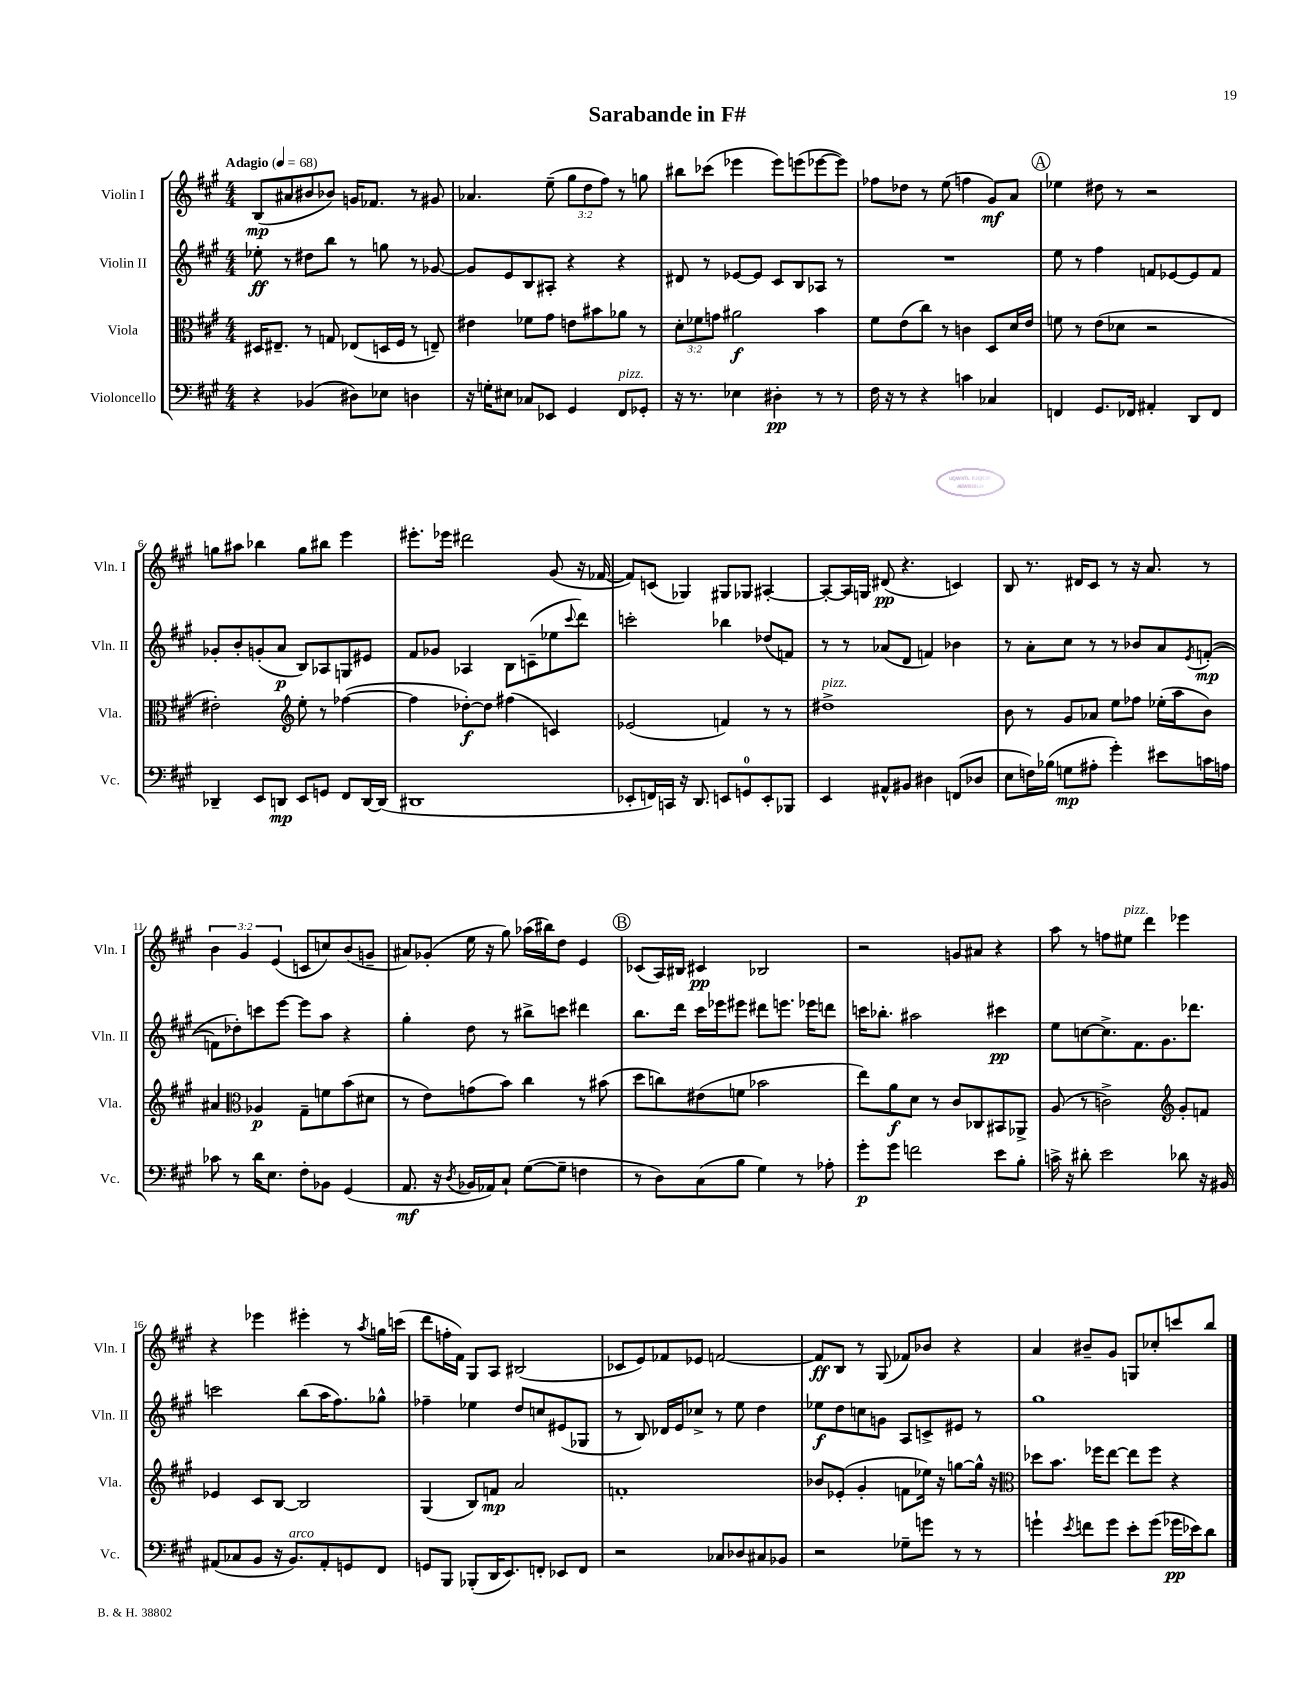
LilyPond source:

\header { title = "Sarabande in F#" }
<<
\new StaffGroup <<
\new Staff = "s0" \with { instrumentName = "Violin I" shortInstrumentName = "Vln. I" } {
    \clef treble \key a \major \numericTimeSignature \time 4/4 \override Staff.TupletNumber.text = #tuplet-number::calc-fraction-text \tempo "Adagio" 4 = 68
    b8\mp( ais'8 bis'8 bes'8) g'16 fes'8. r8 gis'8 |
    aes'4. e''8--( \tuplet 3/2 { gis''8 d''8 fis''8) } r8 g''8 |
    bis''8 ces'''8( ees'''4 ees'''8) e'''8( ees'''8~ ees'''8) |
    fes''8 des''8 r8 e''8( f''4 gis'8\mf) a'8 |
    \mark \markup { \circle "A" } ees''4 dis''8 r8 r2 |
    g''8 ais''8 bes''4 g''8 bis''8 e'''4 |
    eis'''8.-. ees'''16 dis'''2 gis'8( r16 fes'16~ |
    fes'8) c'8( ges4) gis8 ges8 ais4~-. |
    ais8~-. ais16 g16 dis'8\pp( r4. c'4) |
    b8 r8. dis'16 cis'8 r8 r16 a'8. r8 |
    \tuplet 3/2 { b'4 gis'4 e'4( } c'8 c''8) b'8( g'8-- |
    ais'8) ges'8-.( e''16 r16 gis''8) aes''16( bis''16) d''8 e'4 |
    \mark \markup { \circle "B" } ces'8( a16) bis16 cis'4\pp bes2 |
    r2 g'8 ais'8 r4 |
    a''8 r8 f''8 eis''8^\markup { \italic "pizz." } d'''4 ees'''4 |
    r4 ees'''4 eis'''4-. r8 \acciaccatura { a''8 } g''16 c'''16( |
    d'''8 f''16-. fis'16) gis8 a8 bis2( |
    ces'8 e'8) fes'8 ees'8 f'2~ |
    f'8\ff b8 r8 gis8( fes'8) bes'8 r4 |
    a'4 bis'8-- gis'8 g8 ces''8-. c'''8 b''8 \bar "|." |
}
\new Staff = "s1" \with { instrumentName = "Violin II" shortInstrumentName = "Vln. II" } {
    \clef treble \key a \major \numericTimeSignature \time 4/4
    ees''8-.\ff r8 dis''8 b''8 r8 g''8 r8 ges'8~ |
    ges'8 e'8 b8 ais8-. r4 r4 |
    dis'8 r8 ees'8~ ees'8 cis'8 b8 aes8 r8 |
    R1 |
    \mark \markup { \circle "A" } e''8 r8 fis''4 f'8 ees'8~ ees'8 f'8 |
    ges'8-. b'8-. g'8-.( a'8\p b8) aes8 g8 eis'8 |
    fis'8 ges'8 aes4 b8 c'8--( ees''8 \appoggiatura { cis'''8 } d'''8) |
    c'''2-. bes''4 des''8( f'8) |
    r8 r8 aes'8( d'8 f'4) bes'4 |
    r8 a'8-. cis''8 r8 r8 bes'8 a'8 \acciaccatura { e'8 } f'8~-.\mp( |
    f'8 des''8-.) c'''8 e'''8~ e'''8 a''8 r4 |
    gis''4-. d''8 r8 bis''8-> c'''8 dis'''4 |
    \mark \markup { \circle "B" } b''8. d'''16 cis'''16 ees'''16 eis'''8 dis'''8 e'''8. ees'''16 d'''8 |
    c'''16 bes''8.-. ais''2 cis'''4\pp |
    e''8 c''8~ c''8.-> fis'8. gis'8. des'''8. |
    c'''2 b''8( a''16 fis''8.) ges''8-^ |
    fes''4-- ees''4 d''8 c''8 eis'8( ges8 |
    r8 b8) des'16 e'16 ces''8-> r8 e''8 d''4 |
    ees''8\f d''8 c''8 g'8 a8 c'8-> eis'8 r8 |
    gis''1 \bar "|." |
}
\new Staff = "s2" \with { instrumentName = "Viola" shortInstrumentName = "Vla." } {
    \clef alto \key a \major \numericTimeSignature \time 4/4 \override Staff.TupletNumber.text = #tuplet-number::calc-fraction-text
    dis16 eis8.-- r8 g8 ees8( d16 fis16 r8 e8--) |
    eis'4 fes'8 gis'8 e'8 bis'8 aes'8 r8 |
    \tuplet 3/2 { d'8-. fes'8 g'8 } ais'2\f b'4 |
    fis'8 e'8( cis''8) r8 c'4 d8 d'16 e'16 |
    \mark \markup { \circle "A" } f'8 r8 e'8( des'8 r2 |
    eis'2-.) \clef treble e''8-. r8 fes''4~( |
    fes''4 des''8~-.\f) des''8 fis''4( c'4) |
    ees'2( f'4) r8 r8 |
    dis''1->^\markup { \italic "pizz." } |
    b'8 r8 gis'8 aes'8 e''8 fes''8 ees''16-.( a''16 b'8) |
    ais'4 \clef alto aes4\p gis8-- f'8 b'8( dis'8 |
    r8 e'8) g'8( b'8) cis''4 r8 bis'8( |
    \mark \markup { \circle "B" } d''8 c''8) eis'8( f'8 bes'2 |
    e''8) a'8\f d'8 r8 cis'8 ces8 bis,8 aes,8-> |
    a8( r8 c'2->) \clef treble gis'8-. f'8 |
    ees'4 cis'8 b8~ b2 |
    gis4( b8) f'8\mp a'2 |
    f'1-. |
    bes'8 ees'8-.( gis'4-. f'8 ees''16) r16 g''8~ g''16-^ r16 |
    \clef alto des''8 b'8. fes''16 e''8~ e''8 fes''8 r4 \bar "|." |
}
\new Staff = "s3" \with { instrumentName = "Violoncello" shortInstrumentName = "Vc." } {
    \clef bass \key a \major \numericTimeSignature \time 4/4
    r4 bes,4( dis8) ees8 d4 |
    r16 g16-. eis8 ces8 ees,8 gis,4 fis,8^\markup { \italic "pizz." } ges,8-. |
    r16 r8. ees4 dis4-.\pp r8 r8 |
    fis16 r16 r8 r4 c'4 ces4 |
    \mark \markup { \circle "A" } f,4 gis,8. fes,16 ais,4-. d,8 fes,8 |
    des,4-- e,8 d,8\mp e,8 g,8 fis,8 d,16~ d,16( |
    dis,1 |
    ees,8-. f,16) c,16 r16 d,8. e,8 g,8-0 e,8-. bes,,8 |
    e,4 ais,8-^ bis,8 dis4 f,8( des8 |
    e8 f16) bes16( g8\mp ais8-. gis'4-.) eis'8 c'16 a16 |
    ces'8 r8 d'16 e8. fis8-. bes,8 gis,4( |
    a,8.\mf r16 \acciaccatura { d8 } bes,16 aes,16) cis8-! gis8~( gis8-- f4 |
    \mark \markup { \circle "B" } r8 d8) cis8( b8 gis4) r8 aes8-. |
    gis'8-.\p gis'8 f'2 e'8 b8-. |
    c'16-> r16 dis'8-. e'2 des'8 r16 bis,16 |
    ais,8( ces8 b,8 r16 b,8.^\markup { \italic "arco" }) ais,8-. g,8 fis,8 |
    g,8 b,,8 bes,,8-.( d,16 e,8.) f,8-. ees,8 f,8 |
    r2 ces8 des8 cis8 bes,8 |
    r2 ges8-- g'8 r8 r8 |
    g'4-! \acciaccatura { e'8 } f'8 g'8 e'8-. g'8( ges'16\pp ees'16) d'8 \bar "|." |
}
>>
>>
